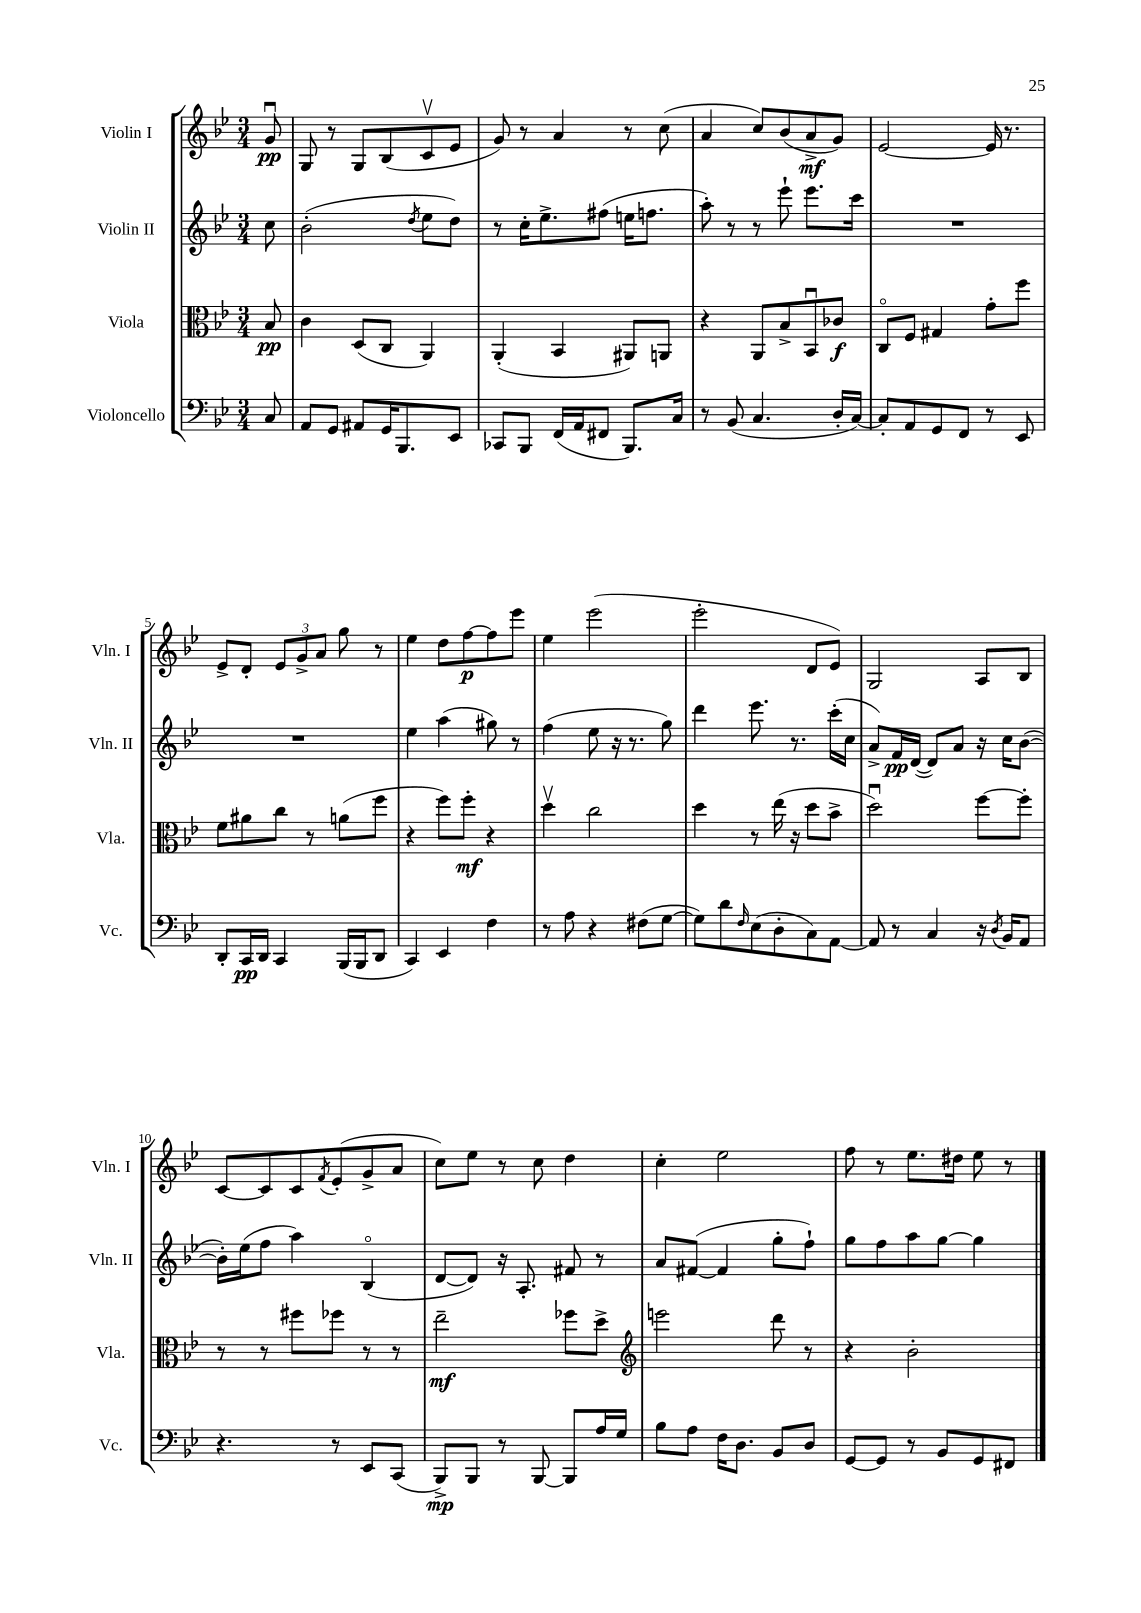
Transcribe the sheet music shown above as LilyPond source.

<<
\new StaffGroup <<
\new Staff = "s0" \with { instrumentName = "Violin I" shortInstrumentName = "Vln. I" } {
    \clef treble \key bes \major \numericTimeSignature \time 3/4 \partial 8
    g'8\downbow\pp |
    g8 r8 g8 bes8( c'8\upbow ees'8 |
    g'8) r8 a'4 r8 c''8( |
    a'4 c''8) bes'8( a'8->\mf g'8) |
    ees'2~ ees'16 r8. |
    ees'8-> d'8-. \tuplet 3/2 { ees'8 g'8-> a'8 } g''8 r8 |
    ees''4 d''8 f''8~\p f''8 ees'''8 |
    ees''4 ees'''2( |
    ees'''2-. d'8 ees'8) |
    g2 a8 bes8 |
    c'8~ c'8 c'8 \acciaccatura { f'8 } ees'8-.( g'8-> a'8 |
    c''8) ees''8 r8 c''8 d''4 |
    c''4-. ees''2 |
    f''8 r8 ees''8. dis''16 ees''8 r8 \bar "|." |
}
\new Staff = "s1" \with { instrumentName = "Violin II" shortInstrumentName = "Vln. II" } {
    \clef treble \key bes \major \numericTimeSignature \time 3/4 \partial 8
    c''8 |
    bes'2-.( \acciaccatura { d''8 } ees''8 d''8) |
    r8 c''16-. ees''8.-> fis''8( e''16 f''8. |
    a''8-.) r8 r8 ees'''8-! ees'''8. c'''16 |
    R2. |
    R2. |
    ees''4 a''4( gis''8) r8 |
    f''4( ees''8 r16 r8. g''8) |
    d'''4 ees'''8. r8. c'''16-.( c''16 |
    a'8->) f'16\pp d'16~( d'8) a'8 r16 c''16 bes'8~( |
    bes'16-.) ees''16( f''8 a''4) bes4\flageolet( |
    d'8~ d'8) r16 a8.-. fis'8 r8 |
    a'8 fis'8~( fis'4 g''8-. f''8-!) |
    g''8 f''8 a''8 g''8~ g''4 \bar "|." |
}
\new Staff = "s2" \with { instrumentName = "Viola" shortInstrumentName = "Vla." } {
    \clef alto \key bes \major \numericTimeSignature \time 3/4 \partial 8
    bes8\pp |
    c'4 d8( c8 a,4) |
    a,4-.( bes,4 ais,8) a,8 |
    r4 a,8 bes8-> bes,8\downbow ces'8\f |
    c8\flageolet f8 gis4 g'8-. f''8 |
    f'8 ais'8 c''8 r8 a'8( f''8 |
    r4 f''8) f''8-.\mf r4 |
    d''4\upbow c''2 |
    d''4 r8 ees''16( r16 d''8 bes'8-> |
    d''2\downbow) f''8~ f''8-. |
    r8 r8 fis''8 fes''8 r8 r8 |
    ees''2--\mf fes''8 d''8-> |
    \clef treble e'''2 d'''8 r8 |
    r4 bes'2-. \bar "|." |
}
\new Staff = "s3" \with { instrumentName = "Violoncello" shortInstrumentName = "Vc." } {
    \clef bass \key bes \major \numericTimeSignature \time 3/4 \partial 8
    c8 |
    a,8 g,8 ais,8 g,16 bes,,8. ees,8 |
    ces,8 bes,,8 f,16( a,16 fis,8 bes,,8.) c16 |
    r8 bes,8( c4. d16-. c16~) |
    c8-. a,8 g,8 f,8 r8 ees,8 |
    d,8-. c,16\pp d,16 c,4 bes,,16( bes,,16 d,8 |
    c,4) ees,4 f4 |
    r8 a8 r4 fis8( g8~ |
    g8) d'8 \grace { f16 } ees8( d8-. c8) a,8~ |
    a,8 r8 c4 r16 \acciaccatura { d8 } bes,16 a,8 |
    r4. r8 ees,8 c,8( |
    bes,,8->\mp) bes,,8 r8 bes,,8~ bes,,8 a16 g16 |
    bes8 a8 f16 d8. bes,8 d8 |
    g,8~ g,8 r8 bes,8 g,8 fis,8 \bar "|." |
}
>>
>>
